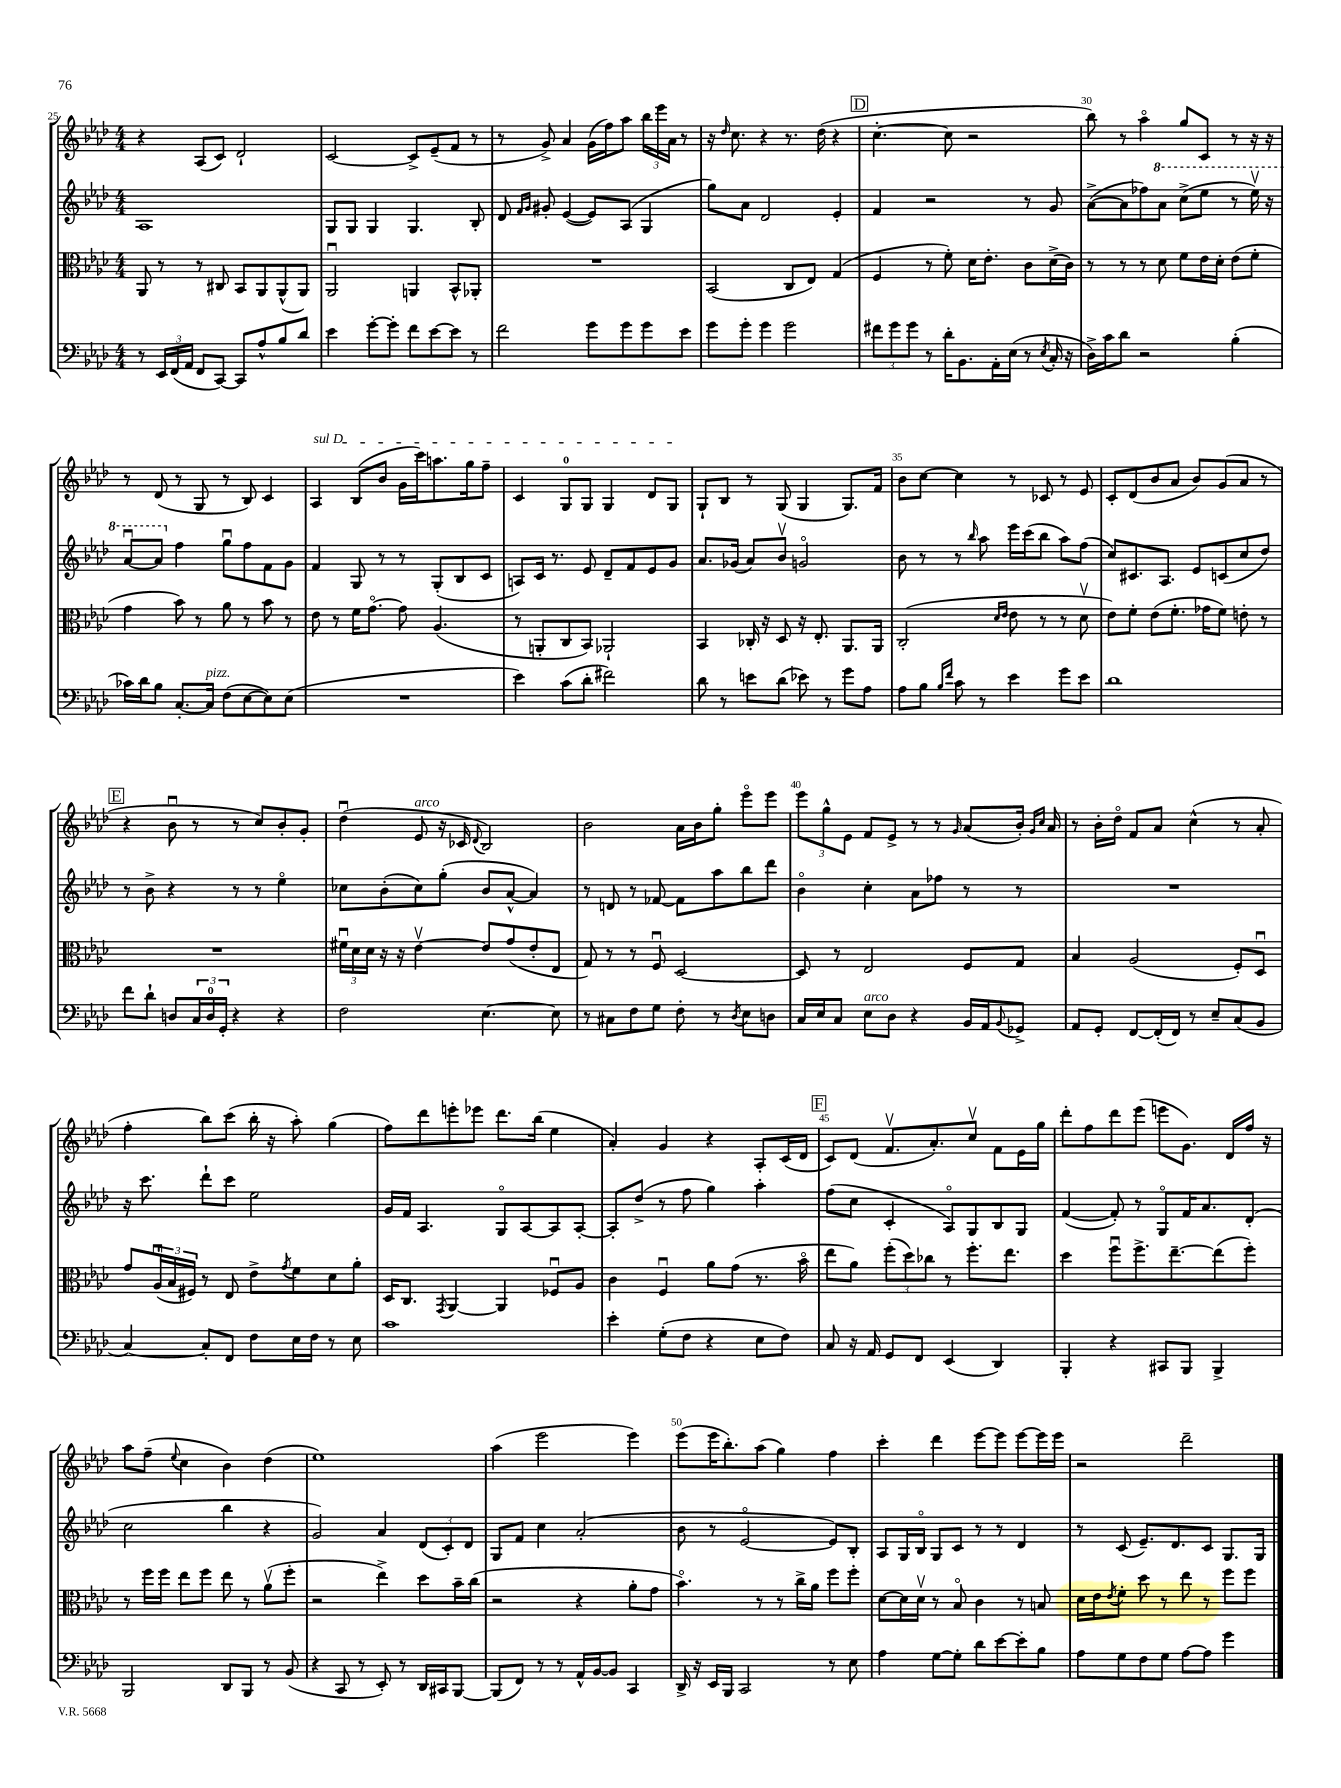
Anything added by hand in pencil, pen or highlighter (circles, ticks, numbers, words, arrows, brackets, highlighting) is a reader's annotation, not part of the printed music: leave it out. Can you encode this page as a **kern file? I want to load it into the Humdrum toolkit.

**kern	**kern	**kern	**kern
*staff4	*staff3	*staff2	*staff1
*clefF4	*clefC3	*clefG2	*clefG2
*k[b-e-a-d-]	*k[b-e-a-d-]	*k[b-e-a-d-]	*k[b-e-a-d-]
*M4/4	*M4/4	*M4/4	*M4/4
8r	8AA-	1A-	4r
24EE-	8r	.	.
(24FF	.	.	.
24AA-	.	.	.
8FF	8r	.	(8A-
[8CC)	8C#	.	8c)
8CC]	8BB-	.	2d-`
8A-^^	8AA-	.	.
8B-	(8AA-^^	.	.
8d-	8AA-)	.	.
=	=	=	=
4e-	2AA-u	8G	[2c
.	.	8G	.
[8g'	.	4G	.
8g']	.	.	.
8f	4AA	4.G	8c^]
[8e-	.	.	(8e-~
8e-]	8BB-^^	.	8f
8r	8AA-'	8B-'	8r
=	=	=	=
2f	1r	8d-	8r
.	.	16qqf	.
.	.	16qqg	.
.	.	8g#'	8g^)
.	.	([4e-	4a-
8g	.	8e-])	(16g
.	.	.	16ff)
8g	.	(8A-	8aa-
8g	.	4G	24bb-
.	.	.	24eee-
.	.	.	24a-
8e-	.	.	8r
=	=	=	=
8g	(2BB-	8gg)	16r
.	.	.	16qqdd-
.	.	.	8.cc
8g'	.	8a-	.
4g	.	2d-	4r
2g	8C	.	8.r
.	8E-)	.	.
.	.	.	(16dd-
.	(4G	4e-'	4r
=	=	=	=
12f#	4F	4f	[4.cc'
12g	.	.	.
12g	.	.	.
8r	8r	2r	.
16d-'	8f')	.	8cc]
8.BB-	.	.	.
.	16d-	.	2r
.	8.e-'	.	.
16AA-'	.	.	.
(16E-	.	.	.
8r	8c	8r	.
8qE-	.	.	.
16C'	(16d-^	8g	.
16r	16c)	.	.
=	=	=	=
16D-^)	8r	([8a-^	8bb-)
16c	.	.	.
8d-	8r	8a-]	8r
2r	8r	8ff-)	4aa-o
.	8d-	8aa-	.
.	8f	(8ccc^	8gg
.	16e-	8eee-	8c
.	16d-'	.	.
(4B-'	(8e-	8r	8r
.	8f'	16eee-v)	16r
.	.	16r	16r
=	=	=	=
16c-)	4g	[8aa-u	8r
16d-	.	.	.
8B-	.	8aa-]	(8d-
[8.C'	8b-)	4ff	8r
.	8r	.	8G
16C]	.	.	.
(8F	8a-	8ggu	8r
[8E-	8r	8ff	8B-)
8E-])	8b-	8f	4c
(8E-	8r	8g	.
=	=	=	=
1r	8e-	4f	4A-
.	8r	.	.
.	16f	8G	(8B-
.	[8.go	.	.
.	.	8r	8b-
.	8g]	8r	16g
.	.	.	16ccc)
.	(4.A-	(8G'	8.aa
.	.	8B-	.
.	.	.	16gg
.	.	8c	8ff~
=	=	=	=
4e-)	8r	8A)	4c
.	8AA'	16c	.
.	.	8.r	.
(8c	8C	.	8G
8d-'	8BB-)	8e-	8G
2f#)	2AA-`	8d-~	4G
.	.	8f	.
.	.	8e-	8d-
.	.	8g	8G
=	=	=	=
8d-	4BB-	8.a-	8G`
8r	.	.	8B-
.	.	(16g-	.
8e	16C-'	8a-)	8r
.	16r	.	.
(8d-	8D-	8b-v	(8G
8e-)	16r	2go	4G
.	8.E-'	.	.
8r	.	.	.
8g	8.AA-	.	8.G)
8A-	.	.	.
.	16AA-	.	16f
=	=	=	=
8A-	(2C'	8b-	8b-
8B-	.	8r	[8cc
16qqB-	.	.	.
16qqf	.	.	.
8c	.	8r	4cc]
.	.	16qqbb-	.
8r	.	8aa-	.
.	16qqd-	.	.
.	16qqe-	.	.
4e-	8e-	16eee-	8r
.	.	(16ccc	.
.	8r	8bb-	8c-
8g	8r	8aa-)	8r
8e-	8d-v	(8ff	8e-
=	=	=	=
1d-	8e-)	8cc)	8c'
.	8f'	8.c#	(8d-
.	(8e-	.	8b-
.	.	8.A-	.
.	8.f'	.	8a-
.	.	8e-	8b-)
.	16g-	.	.
.	8f)	(8c	(8g
.	8e'	8cc	8a-
.	8r	8dd-)	8r
=	=	=	=
8f	1r	8r	4r
8d-`	.	8b-^	.
8D	.	4r	8b-u
24C	.	.	8r
24D	.	.	.
24GG'	.	.	.
4r	.	8r	8r
.	.	8r	8cc)
4r	.	4ee-o	8b-'
.	.	.	8g'
=	=	=	=
2F	24f#u	8cc-	(4dd-u
.	24d-	.	.
.	24d-	.	.
.	16r	(8b-'	.
.	16r	.	.
.	[4e-v	8cc-)	8e-
.	.	(8gg'	16r
.	.	.	16c-
.	.	.	8qqd-
[4.E-	8e-]	8b-	2B-)
.	(8g	[8a-^^	.
.	8e-'	4a-])	.
8E-]	8E-	.	.
=	=	=	=
8r	8G)	8r	2b-
8C#	8r	8d	.
8F	8r	8r	.
8G	8Fu	[8f-	.
8F'	[2D-	8f-]	16a-
.	.	.	16b-
8r	.	8aa-	8gg'
8qD-	.	.	.
8E-	.	8bb-	8eee-o
8D	.	8ddd-	8eee-
=	=	=	=
16C	8D-]	4b-o	12eee-
16E-	.	.	.
.	.	.	12gg^^
8C	8r	.	.
.	.	.	12e-
8E-	2E-	4cc'	8f
8D-	.	.	8e-^
4r	.	8a-	8r
.	.	8ff-	8r
.	.	.	16qqg
16BB-	8F	8r	(8a-
16AA-	.	.	.
8qqBB-	.	.	.
8GG-^	8G	8r	16b-')
.	.	.	16qqg
.	.	.	16qqcc
.	.	.	16a-
=	=	=	=
8AA-	4B-	1r	8r
8GG'	.	.	16b-'
.	.	.	16dd-o
[8FF	(2A-	.	8f
(16FF']	.	.	8a-
16FF)	.	.	.
8r	.	.	(4cc^^
8E-~	.	.	.
(8C	8F')	.	8r
8BB-	8D-u	.	8a-'
=	=	=	=
[4C)	8g	16r	4ff'
.	.	8.ccc	.
.	(24A-u	.	.
.	24B-	.	.
.	24F#)	.	.
8C']	8r	8ddd-`	8bb-)
8FF	8E-	8ccc	(8ccc
8F	8e-^	2ee-	16bb-'
.	.	.	16r
.	8qg	.	.
16E-	8f	.	8aa-')
16F	.	.	.
8r	8d-	.	(4gg
8E-	8a-'	.	.
=	=	=	=
1c	16D-	16g	8ff)
.	8.C	16f	.
.	.	4.A-	8ddd-
.	8qGG	.	.
.	[4AA-	.	8eee'
.	.	.	8eee-
.	4AA-]	8Go	8.ddd-
.	.	[8A-	.
.	.	.	(16bb-
.	8F-u	8A-]	4ee-
.	8A-	[8A-'	.
=	=	=	=
4e-'	4c	8A-']	4a-')
.	.	(8dd-^	.
(8G'	4Fu	8r	4g
8F	.	8ff	.
4r	8a-	4gg)	4r
.	(8g	.	.
8E-	8.r	4aa-'	8A-'
8F)	.	.	(16c
.	16b-o	.	16d-
=	=	=	=
8C	8ee-	(8ff	8c)
16r	8a-)	8cc	(8d-
16AA-	.	.	.
8GG	(12ff'	4c'	8.fv
.	12dd-)	.	.
8FF	.	.	.
.	12cc-	.	.
.	.	.	8.a-')
(4EE-	8r	8A-o)	.
.	8.ff'	8G	8ccv
4DD-)	.	8B-	8f
.	8.ee-	.	.
.	.	8G	16e-
.	.	.	16gg
=	=	=	=
4BBB-'	4dd-	([4f	8ddd-'
.	.	.	8ff
4r	8ffu	8f'])	8ddd-
.	8.ff^	8r	(8eee-
8CC#	.	8Go	8eee
.	[8.ee-~	.	.
8BBB-	.	16f	8.g)
.	.	8.a-	.
4BBB-^	(8ee-]	.	.
.	.	.	16d-
.	8ff')	(8d-'	16ff
.	.	.	16r
=	=	=	=
2BBB-	8r	2cc	8aa-
.	16ff	.	(8ff~
.	16ff	.	.
.	.	.	8qqee-
.	8ee-	.	4cc
.	8ff	.	.
8DD-	8ee-	4bb-	4b-)
8BBB-	8r	.	.
8r	(8a-v	4r	(4dd-
(8BB-	8ff'	.	.
=	=	=	=
4r	2r	2g)	1ee-)
8CC	.	.	.
8r	.	.	.
8EE-')	4ee-^)	4a-	.
8r	.	.	.
16DD-	8dd-	(12d-	.
16CC#	.	.	.
.	.	12c')	.
[8BBB-	16b-~	.	.
.	.	12d-	.
.	(16cc	.	.
=	=	=	=
(8BBB-]	2r	8G	(4aa-
8FF)	.	8f	.
8r	.	4cc	2eee-
8r	.	.	.
16AA-^^	4r	(2a-'	.
[16BB-	.	.	.
8BB-]	.	.	.
4CC	8a-'	.	4eee-)
.	8g	.	.
=	=	=	=
16DD-^	4.b-o)	8b-	(8eee-
16r	.	.	.
16EE-	.	8r	16eee-
16BBB-	.	.	8.bb-')
2CC	.	[2e-o	.
.	8r	.	(8aa-
.	8r	.	4gg)
.	16cc^	.	.
.	16a-	.	.
8r	8ff	8e-])	4ff
8E-	8ff'	8B-'	.
=	=	=	=
4A-	[8d-	8A-	4ccc'
.	16d-]	16G	.
.	16d-v	16B-o	.
[8G	8r	8G	4ddd-
8G']	8B-o	8c	.
8d-	4c	8r	[8eee-
[8e-	.	8r	8eee-]
8e-']	8r	4d-	[8eee-
8B-	8B	.	16eee-]
.	.	.	16eee-
=	=	=	=
8A-	16d-	8r	2r
.	16e-	.	.
.	8qe-	.	.
8G	8f'	(8c	.
8F	8dd-	8.e-~)	.
8G	8r	.	.
.	.	8.d-	.
[8A-	8ee-	.	2ddd-~
8A-]	8r	8c	.
4g	8ff	8.G	.
.	8ff	.	.
.	.	16G	.
==	==	==	==
*-	*-	*-	*-
